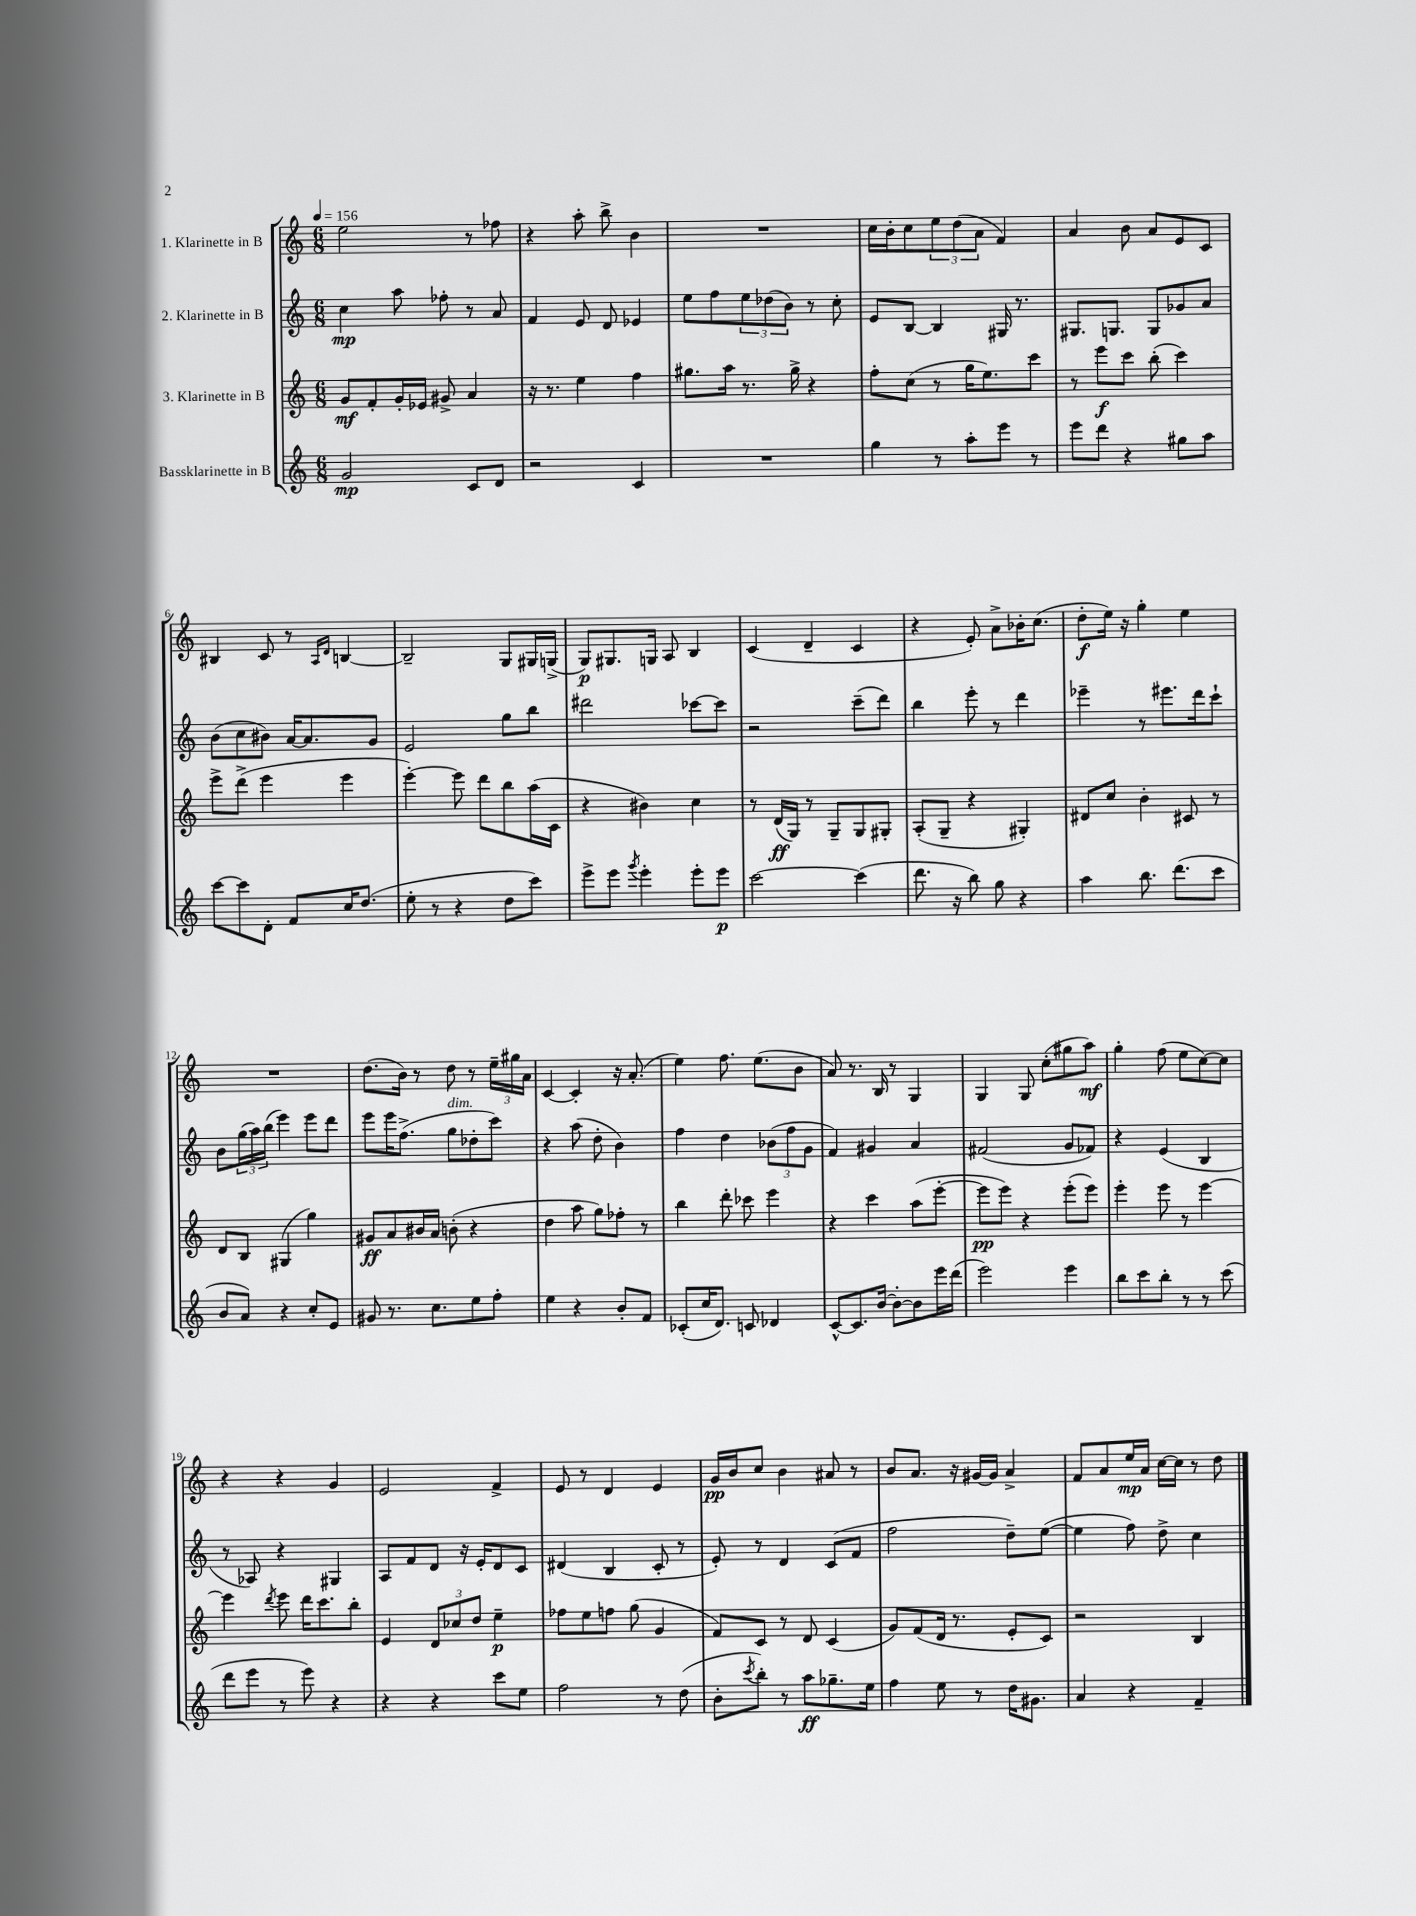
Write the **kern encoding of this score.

**kern	**kern	**kern	**kern
*staff4	*staff3	*staff2	*staff1
*clefG2	*clefG2	*clefG2	*clefG2
*k[]	*k[]	*k[]	*k[]
*M6/8	*M6/8	*M6/8	*M6/8
*MM156	*MM156	*MM156	*MM156
2g	8g	4cc	2ee
.	8f'	.	.
.	16g'	8aa	.
.	16e-	.	.
.	8g#^	8ff-'	.
8c	4a	8r	8r
8d	.	8a	8ff-
=	=	=	=
2r	16r	4f	4r
.	8.r	.	.
.	4ee	8e	8aa'
.	.	8d	8bb^
4c	4ff	4e-	4b
=	=	=	=
2.r	8.gg#	8ee	2.r
.	.	8ff	.
.	16aa	.	.
.	8.r	12ee	.
.	.	(12dd-	.
.	.	12b)	.
.	16gg#^	.	.
.	4r	8r	.
.	.	8cc'	.
=	=	=	=
4gg	8ff'	8e	16cc
.	.	.	16b'
.	(8cc	[8B	8cc
8r	8r	4B]	12ee
.	.	.	(12dd
8aa'	16gg	.	.
.	.	.	12a
.	8.ee)	.	.
8eee	.	16G#	4f)
.	.	8.r	.
8r	8ccc	.	.
=	=	=	=
8eee	8r	8.G#	4a
8ddd	8eee	.	.
.	.	8.G	.
4r	8ccc	.	8b
.	(8bb'	8G	8a
8gg#	4ccc)	8g-	8e
8aa	.	8a	8c
=	=	=	=
[8ccc	8eee^	(8b	4B#
8ccc]	(8ddd^	8cc	.
8d'	4eee	8b#)	8c
8f	.	[16a	8r
.	.	8.a]	.
.	.	.	16qqA
.	.	.	16qqd
16cc	4eee	.	[4B
(8.dd	.	.	.
.	.	8g	.
=	=	=	=
8ee'	[4eee')	2e	2B~]
8r	.	.	.
4r	8eee]	.	.
.	8ddd	.	.
8dd	8bb	8gg	8G
8ccc)	(16aa	8bb	16G#
.	16c	.	(16G^
=	=	=	=
8eee^	4r	2ddd#	8G)
8eee	.	.	8.G#
8qggg	.	.	.
4eee'	4b#)	.	.
.	.	.	16G
.	.	.	8A
8eee'	4cc	[8ccc-	4B
8eee	.	8ccc-]	.
=	=	=	=
[2ccc	8r	2r	(4c
.	(16d	.	.
.	16G)	.	.
.	8r	.	4d~
.	8G~	.	.
(4ccc]	8G	(8ccc~	4c
.	8G#'	8ddd)	.
=	=	=	=
8.ddd	(8A'	4bb	4r
.	8G~	.	.
16r	.	.	.
8bb)	4r	8eee'	8e')
8gg	.	8r	8a^
4r	4G#')	4ddd	16b-'
.	.	.	(8.cc
=	=	=	=
4aa	8d#	4eee-~	8dd'
.	8cc	.	16ee)
.	.	.	16r
8.bb	4b'	8r	4gg'
.	.	8.eee#	.
(8.ddd	.	.	.
.	8c#	.	4ee
.	.	16ddd	.
8ccc	8r	8ccc`	.
=	=	=	=
8b	8d	8b	2.r
8a)	8B	(24gg	.
.	.	24aa)	.
.	.	(24bb	.
4r	(4G#	4eee)	.
8cc'	4gg)	8eee	.
8e	.	8ddd	.
=	=	=	=
8g#	8g#	8eee	(8.dd
8.r	8a	16eee	.
.	.	(8.ff^	16b)
.	16b#	.	8r
8.cc	16a	.	.
.	(8b'	8gg	8dd
8ee	4r	8dd-'	8r
8ff'	.	8ccc)	24ee~
.	.	.	24gg#
.	.	.	24a
=	=	=	=
4ee	4dd	4r	[4c
4r	8aa	(8aa	4c']
.	8gg)	8dd'	.
8b'	8ff-'	4b)	16r
.	.	.	(8.a'
8f	8r	.	.
=	=	=	=
(8c-'	4bb	4ff	4ee)
16cc	.	.	.
8.d)	.	.	.
.	8ddd'	4dd	8.ff
8c	8ccc-	.	.
.	.	.	(8.ee
4d-	4eee	(12b-	.
.	.	12ff	.
.	.	.	8b
.	.	12g	.
=	=	=	=
[8c^^	4r	4f)	8a)
8.c]	.	.	8.r
.	4ccc	4g#	.
[16b	.	.	16B
8b'_	.	.	8r
8b]	(8aa	4a	4G
16eee	[8eee'	.	.
(16ddd	.	.	.
=	=	=	=
2eee)	8eee]	(2f#	4G
.	8eee)	.	.
.	4r	.	8G
.	.	.	(8cc'
4eee	(8eee'	8g	8gg#
.	8eee)	8f-)	8aa)
=	=	=	=
8bb	4eee'	4r	4gg'
8ccc	.	.	.
8bb'	8eee	(4e	(8ff
8r	8r	.	8ee
8r	[4eee	4B	[8cc)
(8ccc	.	.	8cc]
=	=	=	=
8ddd	4eee]	8r	4r
8eee	.	8A-)	.
.	8qddd	.	.
8r	8eee	4r	4r
8eee)	16ddd	.	.
.	8.ccc	.	.
4r	.	4G#	4g
.	8bb'	.	.
=	=	=	=
4r	4e	8A	2e
.	.	8f	.
4r	12d	8d	.
.	12cc-	.	.
.	.	16r	.
.	12dd	.	.
.	.	16e'	.
8ccc	4ee~	8d	4f^
8ee	.	8c	.
=	=	=	=
2ff	8ff-	(4d#	8e
.	8ee	.	8r
.	8ff	4B	4d
.	(8gg	.	.
8r	4g	8c'	4e
(8dd	.	8r	.
=	=	=	=
8b'	8f)	8e')	16g
.	.	.	16b
8qccc	.	.	.
8bb')	8c	8r	8cc
8r	8r	4d	4b
8aa	8d	.	.
8.gg-~	(4c	(8c	8a#
.	.	8f	8r
16ee	.	.	.
=	=	=	=
4ff	8g)	2ff	8b
.	(8f	.	8.a
8ee	16d	.	.
.	8.r	.	16r
8r	.	.	[16g#
.	.	.	16g#]
16dd	8e'	8dd~)	4a^
8.g#	.	.	.
.	8c)	([8ee	.
=	=	=	=
4a	2r	4ee]	8f
.	.	.	8a
4r	.	8ff)	16ee
.	.	.	16a
.	.	8dd^	[16cc
.	.	.	16cc]
4f~	4B	4cc	8r
.	.	.	8dd
==	==	==	==
*-	*-	*-	*-
